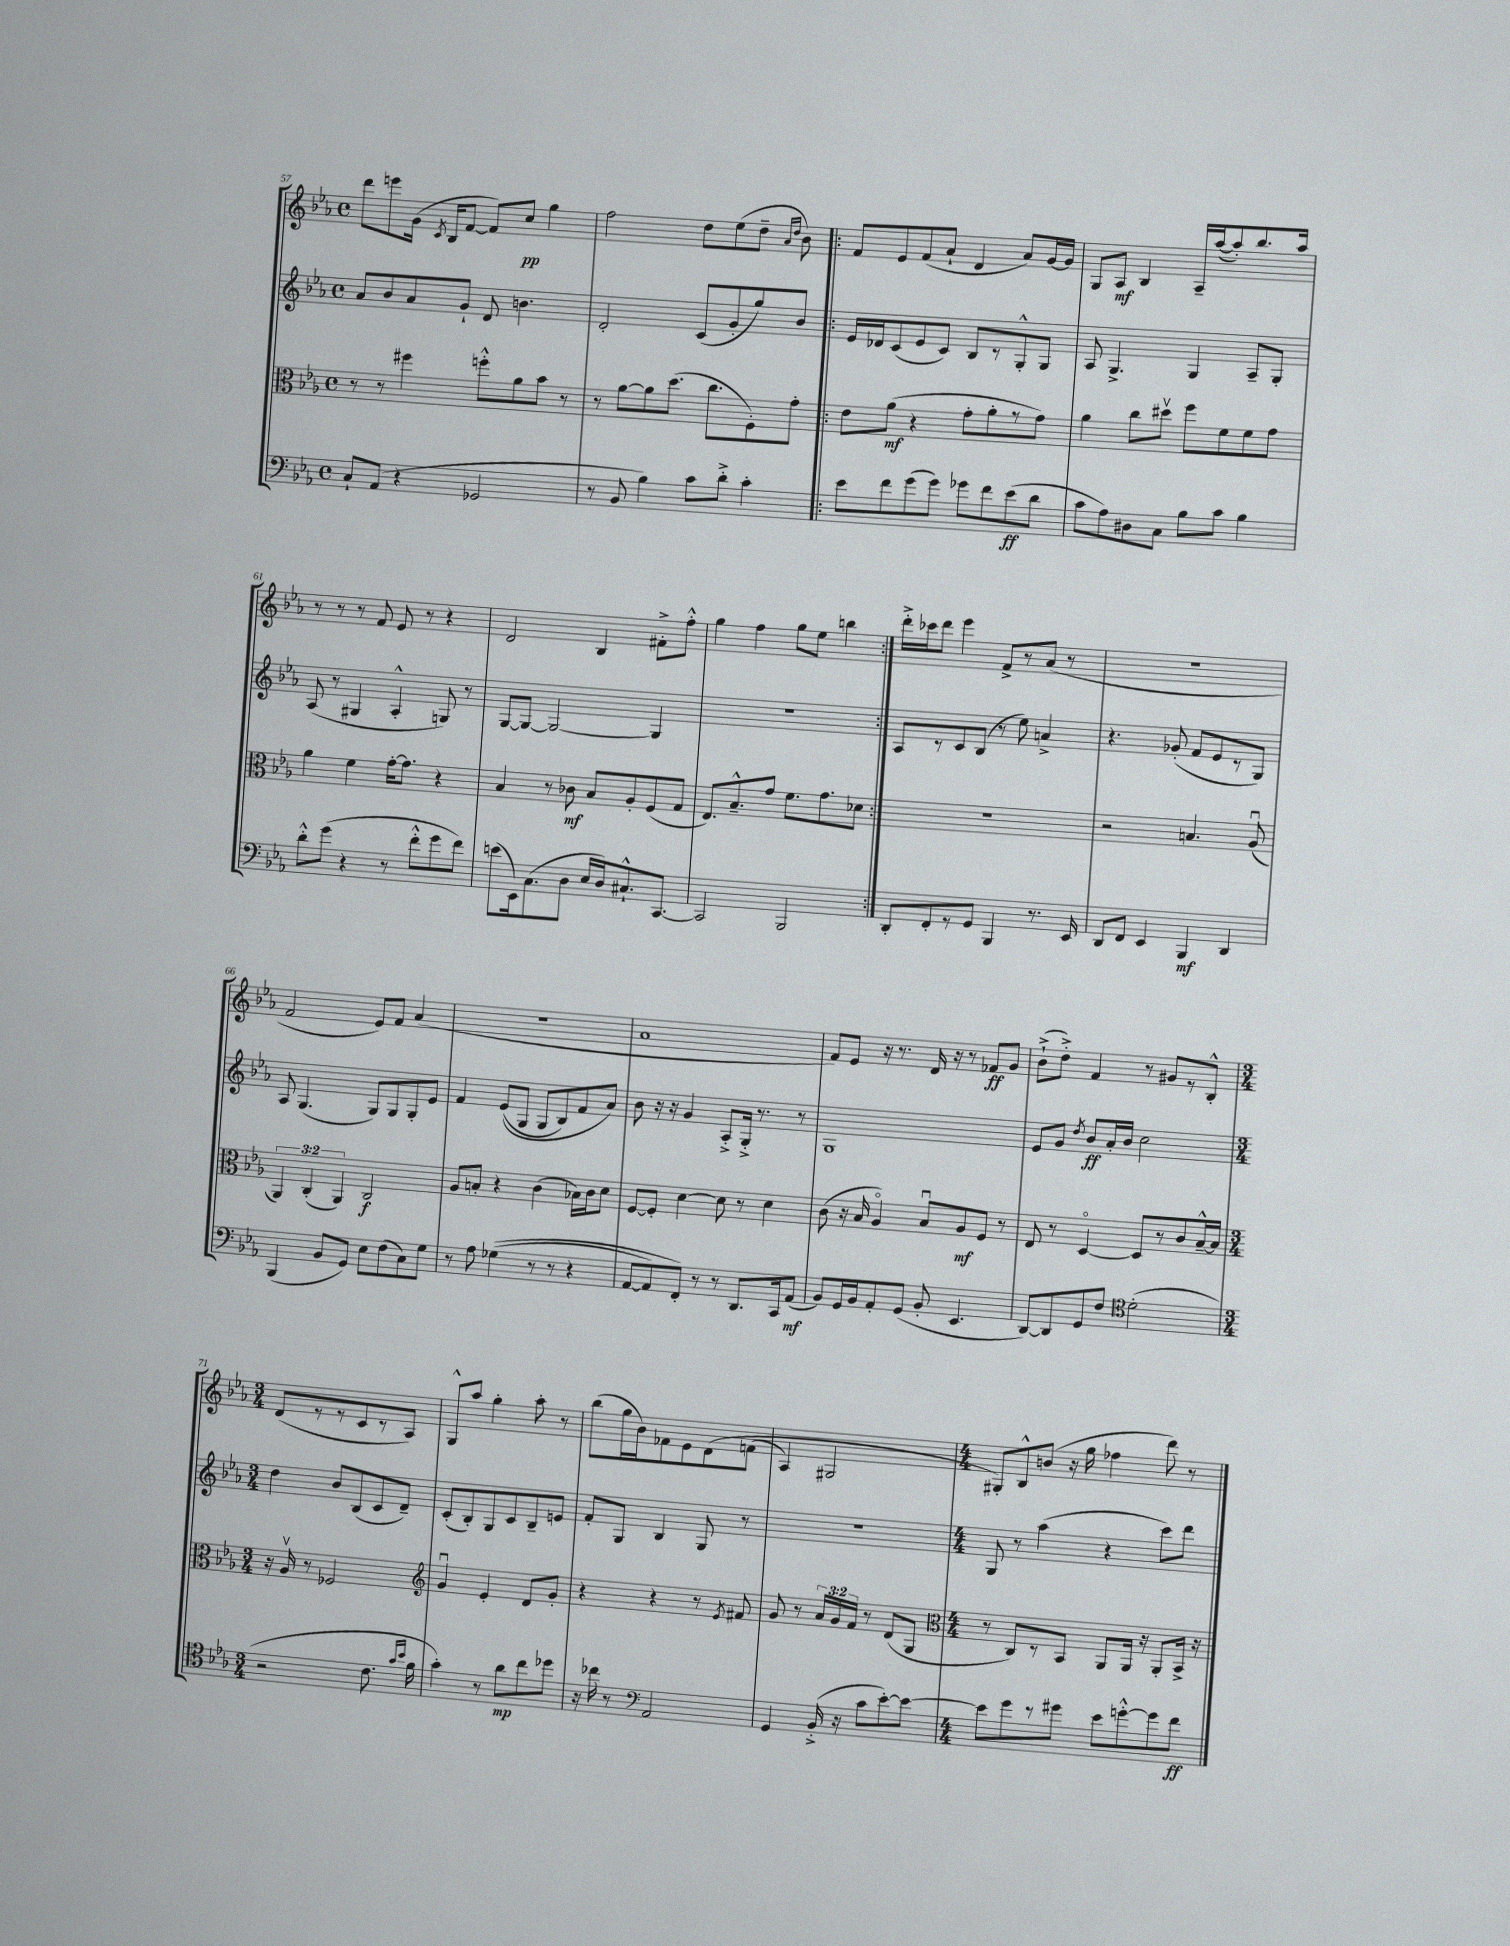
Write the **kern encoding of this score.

**kern	**kern	**kern	**kern
*staff4	*staff3	*staff2	*staff1
*clefF4	*clefC3	*clefG2	*clefG2
*k[b-e-a-]	*k[b-e-a-]	*k[b-e-a-]	*k[b-e-a-]
*M4/4	*M4/4	*M4/4	*M4/4
*met(c)	*met(c)	*met(c)	*met(c)
8C`	8r	8a-	8ddd
(8AA-	8r	8b-	8eee
4r	4ff#	8a-	(16g
.	.	.	8qc
.	.	.	16B-
.	.	8g`	[8f
2GG-	8ff'^^	8d	8f])
.	8a-	4.b	8cc
.	8b-	.	4gg
.	8r	.	.
=	=	=	=
8r	8r	2d'	2ff
8BB-	[8a-	.	.
4B-)	8a-]	.	.
.	(8.dd	.	.
8c	.	(8c	8dd
.	8.cc	.	.
8d'^	.	8g'	(8ee-
4c'	8F')	8gg)	8dd~
.	.	.	16qqa-
.	.	.	16qqdd
.	8g'	8b-	8b-)
=!|:	=!|:	=!|:	=!|:
8e-	8e-	16e-	8f
.	.	16d-	.
8f	(8a-	(8c	8e-
(8g	4r	8e-	(8f
8g)	.	8c)	8a-`
8g-	8g'	8B-	4d
8f	8a-'	8r	.
(8e-	8r	8G'^^	8a-)
8d	8g)	8G	[16g
.	.	.	16g]
=	=	=	=
8c	4a-	8A-	8G
8A-)	.	4.G^	8A-
8D#	8cc	.	4B-
8C	8dd#v	.	.
8B-	8ff	4G	16A-~
.	.	.	([16aa-
8c	8f	.	8aa-'])
4B-	8f	8A-~	8.bb-
.	8g	8G'	.
.	.	.	16aa-
=	=	=	=
8d'^^	4a-	(8A-	8r
(8g	.	8r	8r
4r	4f	4G#	8r
.	.	.	8f
8r	[16g'	4A-'^^	8e-
.	8.g]	.	.
8f'^^	.	.	8r
8g	4r	8G)	4r
8f)	.	8r	.
=	=	=	=
(8e	4B-	[8G	2d
16EE-)	.	8G_	.
(8.C	.	.	.
.	8r	2G_	.
8D	8c-	.	.
16E-	8B-	.	4B-
16D)	.	.	.
8.C#`^^	8A-'	.	.
.	(8F	4G]	8f#'^
[8.CC	.	.	.
.	8G	.	8ff'^^
=	=	=	=
2CC]	8.E-)	1r	4gg
.	8.B-~^^	.	.
.	.	.	4ff
.	8g	.	.
2BBB-	8.f	.	8gg
.	.	.	8ee-
.	8.g	.	.
.	.	.	4bb
.	8d-	.	.
=:|!	=:|!	=:|!	=:|!
8DD'	1r	8A-	16ddd'^
.	.	.	16ccc-
8FF'	.	8r	8ddd
8r	.	8c	4eee-
8GG	.	(8B-	.
4BBB-	.	8r	8f^
.	.	8ee-)	8r
8.r	.	4a^	(8a-
.	.	.	8r
16EE-	.	.	.
=	=	=	=
8DD	2r	4.r	1r
8FF	.	.	.
4EE-	.	.	.
.	.	(8g-'	.
4BBB-	4.B	8f	.
.	.	8e-	.
4DD	.	8r	.
.	(8A-u	8G)	.
=	=	=	=
(4BBB-	6AA-)	8A-	2f
.	.	(4.G	.
.	(6C'	.	.
8BB-	.	.	.
.	6AA-)	.	.
8GG)	.	.	.
8E-	2C	8G)	8e-)
(8F	.	8G	8f
8C)	.	8G'	(4a-
8G	.	8e-	.
=	=	=	=
8r	8A-	4f	1r
8A-	8B'	.	.
&((4G-	4r	&((8e-	.
.	.	8G	.
8r	(4c	8G	.
8r	.	8B-)	.
4r	16B-)	8f	.
.	16c	.	.
.	8d	8a-&)	.
=	=	=	=
[8AA-	[8F	8b-	1a-
8AA-])	8F']	16r	.
.	.	16r	.
8FF'&)	[4d	4g	.
8r	.	.	.
8r	8d]	8A-'^	.
8.DD	8r	16G'^	.
.	.	8.r	.
.	4d	.	.
16CC	.	.	.
(8AA-	.	8r	.
=	=	=	=
8BB-)	(8c	1G	8f)
16GG	16r	.	8e-
16BB-	16B-	.	.
8AA-'	4A-o)	.	16r
.	.	.	8.r
(8GG	.	.	.
8BB-'	8B-u	.	16d
.	.	.	16r
4.EE-	8A-	.	8r
.	8F	.	8f-
.	8r	.	8g
=	=	=	=
[8DD)	8E-	8e-	(8b-`^
8DD]	8r	8g	8dd'^)
.	.	8qdd	.
8GG	[4Do	8b-	4f
8F	.	16a-'	.
.	.	16b-	.
*clefC4	*	*	*
(2d'	8D]	2cc	8r
.	8r	.	8g#
.	8c	.	8r
.	[16B-~^^	.	8B-'^^
.	16B-]	.	.
=	=	=	=
*M3/4	*M3/4	*M3/4	*M3/4
2r	16r	4dd	(8d
.	16A-v	.	.
.	8r	.	8r
.	2F-	8b-	8r
.	.	(8B-	8c
8.c	.	8c	8r
.	.	8d~)	8A-)
16qqg	.	.	.
16qqb-	.	.	.
16f	.	.	.
=	=	=	=
*	*clefG2	*	*
4g')	4gu	(8c'	8G^^
.	.	8B-')	8aa-
8r	4e-'	8G	4gg'
8a-	.	8c	.
8cc	8d	8B-~	8aa-'
8dd-	8g'	8e	8r
=	=	=	=
16r	4r	8f'	(8bb-
16cc-	.	.	.
8r	.	8G	16gg
.	.	.	16b-)
*clefF4	*	*	*
2AA-	4r	4B-	8f-
.	.	.	8e-
.	8r	8G	&(8d
.	8qe-	.	.
.	8f#	8r	(8f
=	=	=	=
4GG	8g	2.r	4A-)
.	8r	.	.
(16BB-'^	24a-	.	2G#
.	24g	.	.
16r	.	.	.
.	24f	.	.
8c	8r	.	.
[8e-')	(8d	.	.
8e-_	8G	.	.
=	=	=	=
*	*clefC3	*	*
*M4/4	*M4/4	*M4/4	*M4/4
8e-]	8r	8G	8G#'&)
8g	8C)	8r	8B-^^
8r	8r	(4aa-	(8b
8g#	8BB-	.	16r
.	.	.	16gg
8e-	8AA-	4r	4ff-
[8g'^^	16AA-	.	.
.	16r	.	.
8g]	8AA-'	8ccc)	8ddd)
8f	16BB-^	8ddd	8r
.	16r	.	.
==	==	==	==
*-	*-	*-	*-
